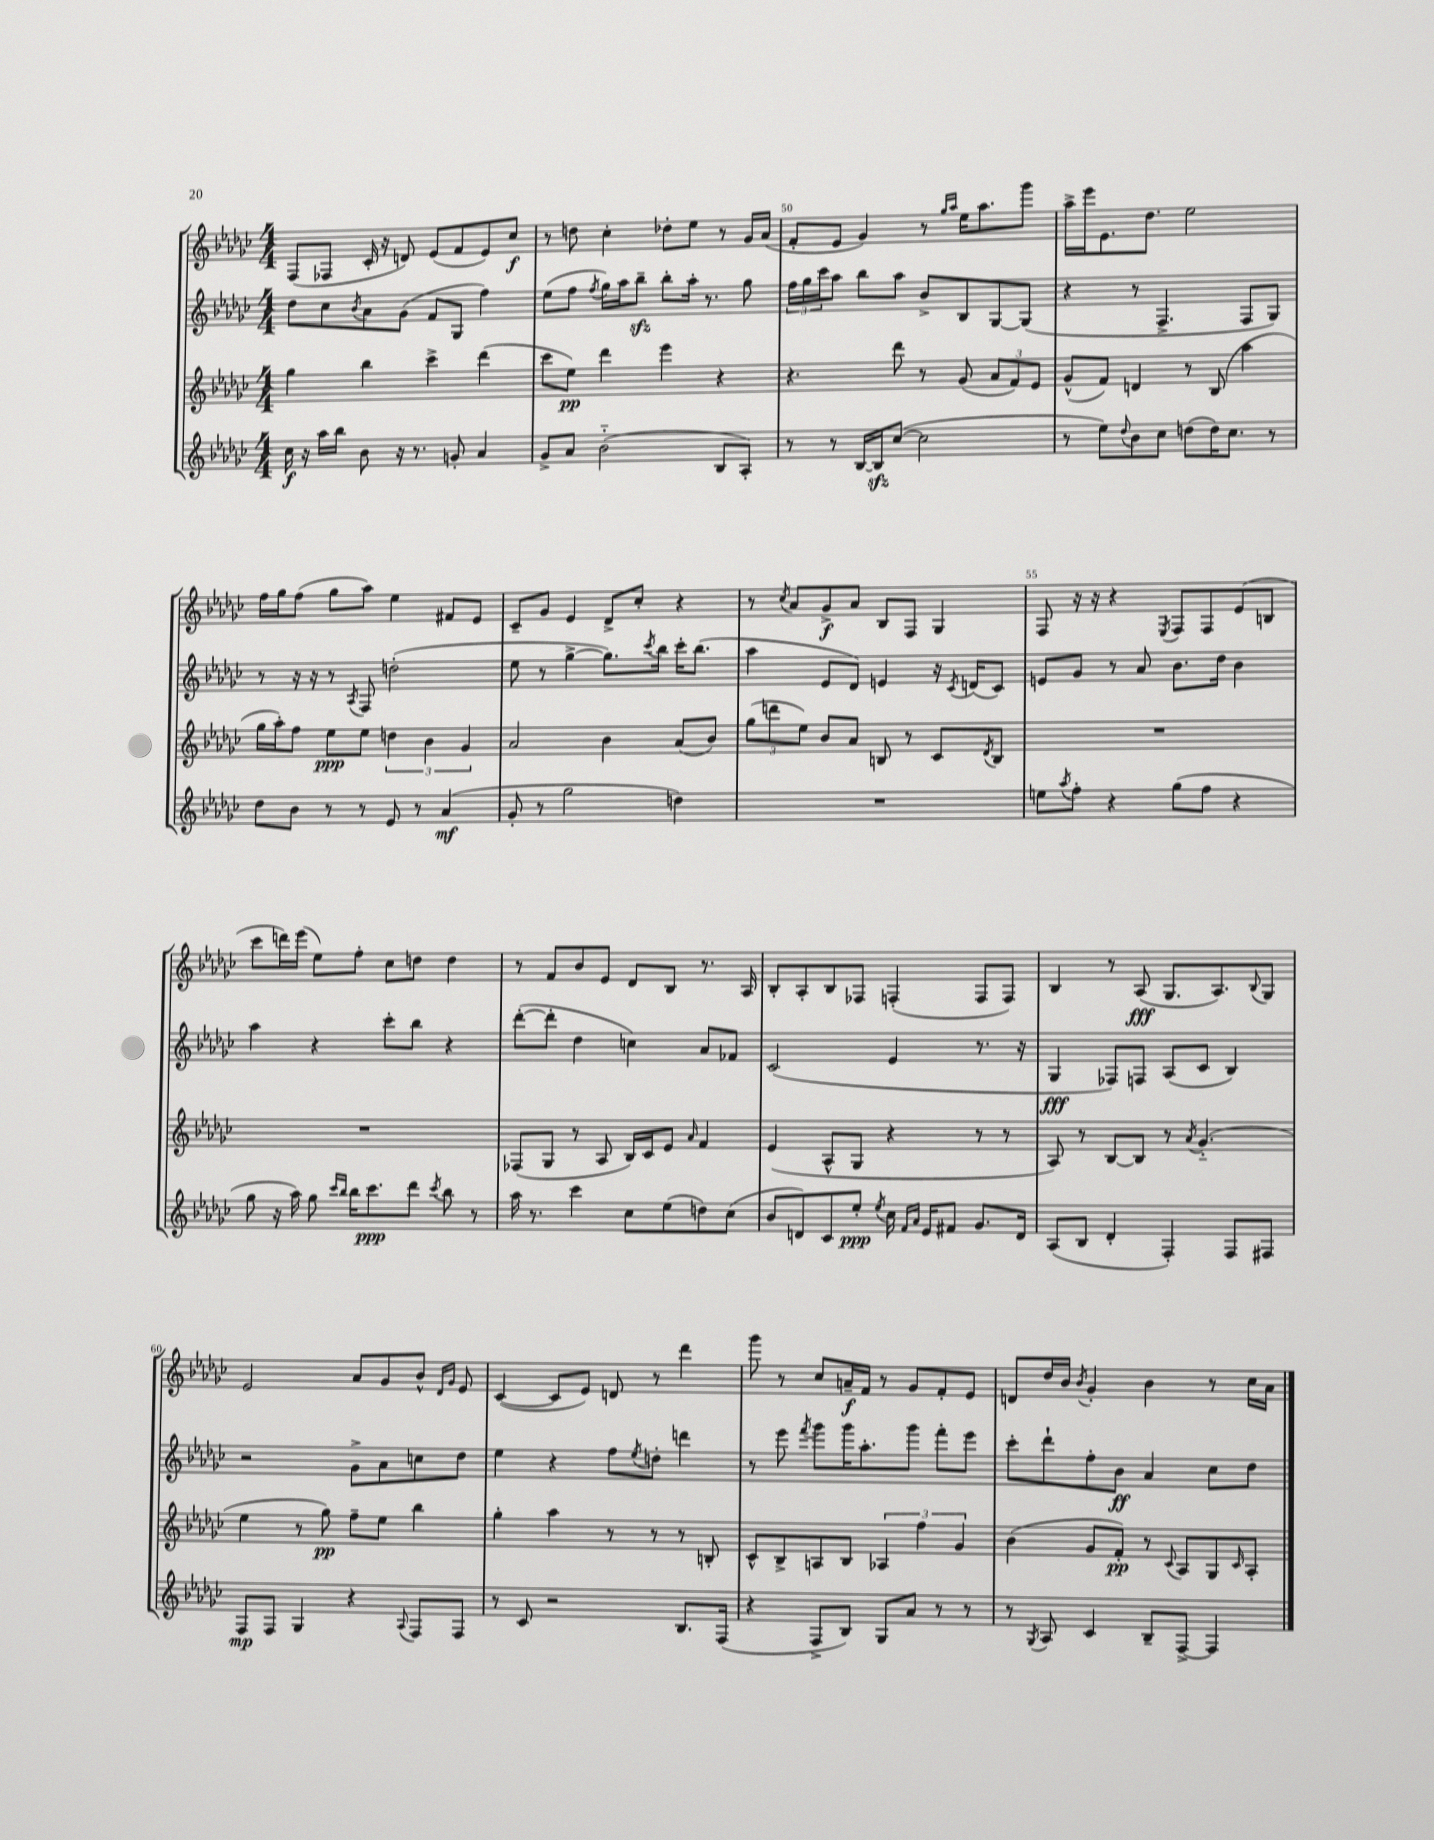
<<
\new StaffGroup <<
\new Staff = "s0" {
    \clef treble \key ges \major \numericTimeSignature \time 4/4
    f8( fes8 ces'16-. r16 d'8) ees'8( f'8 ees'8) ces''8\f |
    r8 d''8 ces''4-. des''8-. ees''8 r8 ges'16 aes'16( |
    f'8-. ees'8 ges'4) r8 \grace { ges''16 aes''16 } ees''16 aes''8. ges'''8 |
    aes''16-> ees'''16 ees'8. des''8. ees''2 |
    f''16 ges''16 f''8( ges''8 aes''8) ees''4 fis'8 ees'8 |
    ces'8-- ges'8 ees'4 des'8-> ces''8-. r4 |
    r8 \acciaccatura { ces''8 } aes'8 ges'8->\f aes'8 bes8 f8 ges4 |
    f8 r16 r16 r4 \acciaccatura { ees8 } f8 f8 ees'8( b8 |
    ces'''8 d'''16) ees'''16( ees''8) f''8-. ces''8 d''8 d''4 |
    r8 f'8 bes'8 ees'8 des'8 bes8 r8. aes16 |
    bes8-. aes8-. bes8 fes8 f4-.( f8 f8) |
    bes4 r8 aes8\fff( ges8. aes8.) \appoggiatura { bes8 } ges8 |
    ees'2 aes'8 ges'8 bes'8-^ \grace { des'16 ges'16 } ees'8 |
    ces'4~( ces'8 ees'8) d'8 r8 des'''4 |
    ges'''8 r8 ces''8 a'16--\f f'16 r8 ges'8 f'8-. ees'8 |
    d'8 des''16 bes'16 \acciaccatura { bes'8 } ges'4-. bes'4 r8 ces''16 aes'16 \bar "|." |
}
\new Staff = "s1" {
    \clef treble \key ges \major \numericTimeSignature \time 4/4
    des''8 ces''8 \acciaccatura { bes'8 } aes'8 ges'8( f'8 ges8 f''4) |
    ees''8( f''8 \acciaccatura { f''8 } ges''16) aes''16 bes''8--\sfz bes''8-. aes''16-. r8. ges''8 |
    \tuplet 3/2 { f''16 ges''16 ces'''16 } aes''8 bes''8 aes''8 bes'8-> bes8 ges8~ ges8( |
    r4 r8 f4.-> f8 ges8) |
    r8 r16 r16 r8 \acciaccatura { aes8 } f8 d''2-.( |
    ees''8 r8 ges''4~-> ges''8.) \acciaccatura { ces'''8 } bes''16 ces'''16-. bes''8.( |
    aes''4 ees'8 des'8) e'4 r16 \acciaccatura { ces'8 } d'16( ces'8) |
    e'8 ges'8 r8 aes'8 bes'8. des''16 bes'4 |
    aes''4 r4 ces'''8-. bes''8 r4 |
    des'''8~-.( des'''8-. des''4 c''4) aes'8 fes'8 |
    ces'2( ees'4 r8. r16 |
    ges4\fff fes8) f8 aes8( ces'8 bes4) |
    r2 ges'8-> aes'8 c''8 des''8 |
    ees''4 r4 f''8 \acciaccatura { ees''8 } d''8-. d'''4 |
    r8 ees'''8 \acciaccatura { f'''8 } ges'''8 ges'''16 aes''8.-. ges'''8 f'''8-. ees'''8 |
    ces'''8-. des'''8-! f''8-. bes'8\ff aes'4 ces''8 des''8 \bar "|." |
}
\new Staff = "s2" {
    \clef treble \key ges \major \numericTimeSignature \time 4/4
    ges''4 bes''4 ces'''4-> des'''4( |
    ces'''8 ees''8\pp) des'''4 ees'''4 r4 |
    r4. des'''8 r8 ges'8( \tuplet 3/2 { aes'8 f'8) ees'8 } |
    ges'8-^( f'8) d'4 r8 bes8( aes''4 |
    ges''16 aes''16-.) f''8 ees''8\ppp ees''8 \tuplet 3/2 { d''4 bes'4 ges'4 } |
    aes'2 bes'4 aes'8( bes'8) |
    \tuplet 3/2 { ges''8( d'''8 ees''8) } bes'8 aes'8 b8 r8 ces'8 \acciaccatura { des'8 } b8 |
    R1 |
    R1 |
    fes8( ges8 r8 aes8 bes16) ces'16 ees'8 \grace { aes'16 } f'4 |
    ees'4( aes8-^ ges8 r4 r8 r8 |
    aes8) r8 bes8~ bes8 r8 \acciaccatura { aes'8 } ges'4.-_( |
    ees''4 r8 ges''8\pp) f''8-- ees''8 bes''4 |
    ges''4-. aes''4 r8 r8 r8 b8-. |
    ces'8-^ bes8-> a8 bes8 \tuplet 3/2 { aes4 f''4 ges'4 } |
    bes'4( ges'8 f'8-.\pp) r8 \appoggiatura { ces'8 } aes8 ges8 \grace { ces'16 } aes8-. \bar "|." |
}
\new Staff = "s3" {
    \clef treble \key ges \major \numericTimeSignature \time 4/4
    ces''16\f r16 aes''16 bes''16 bes'8 r16 r8. g'8-. aes'4 |
    ges'8-> aes'8 bes'2-_( bes8 aes8-.) |
    r8 r8 bes16~ bes16\sfz ces''8~( ces''2 |
    r8 ees''8) \appoggiatura { des''8 } bes'8 ces''8 d''8( d''16) ces''8. r8 |
    des''8 bes'8 r8 r8 ees'8 r8 aes'4\mf( |
    ges'8-. r8 ges''2 d''4) |
    R1 |
    e''8 \acciaccatura { aes''8 } f''8-. r4 ges''8( f''8 r4 |
    ges''8 r16 aes''16) ges''8 \grace { ces'''16 bes''16 } bes''16 ces'''8.\ppp des'''8 \acciaccatura { ces'''8 } bes''8 r8 |
    aes''16 r8. ces'''4 ces''8 ees''8( d''8) ces''8( |
    bes'8 d'8) ces'8 ees''8-.\ppp \acciaccatura { ees''8 } ces''16 \grace { f'16 aes'16 } ees'16 fis'8 ges'8. d'16 |
    aes8( bes8 des'4-. f4-.) f8 fis8 |
    f8\mp f8 ges4 r4 \appoggiatura { aes8 } f8 f8 |
    r8 ces'8 r2 bes8. f16( |
    r4 f8-> bes8) ges8 aes'8 r8 r8 |
    r8 \acciaccatura { ges8 } aes8 ces'4 bes8-- f8~-> f4 \bar "|." |
}
>>
>>
\layout { \context { \Score currentBarNumber = #48 \override BarNumber.break-visibility = ##(#f #t #t) barNumberVisibility = #(every-nth-bar-number-visible 5) } }
